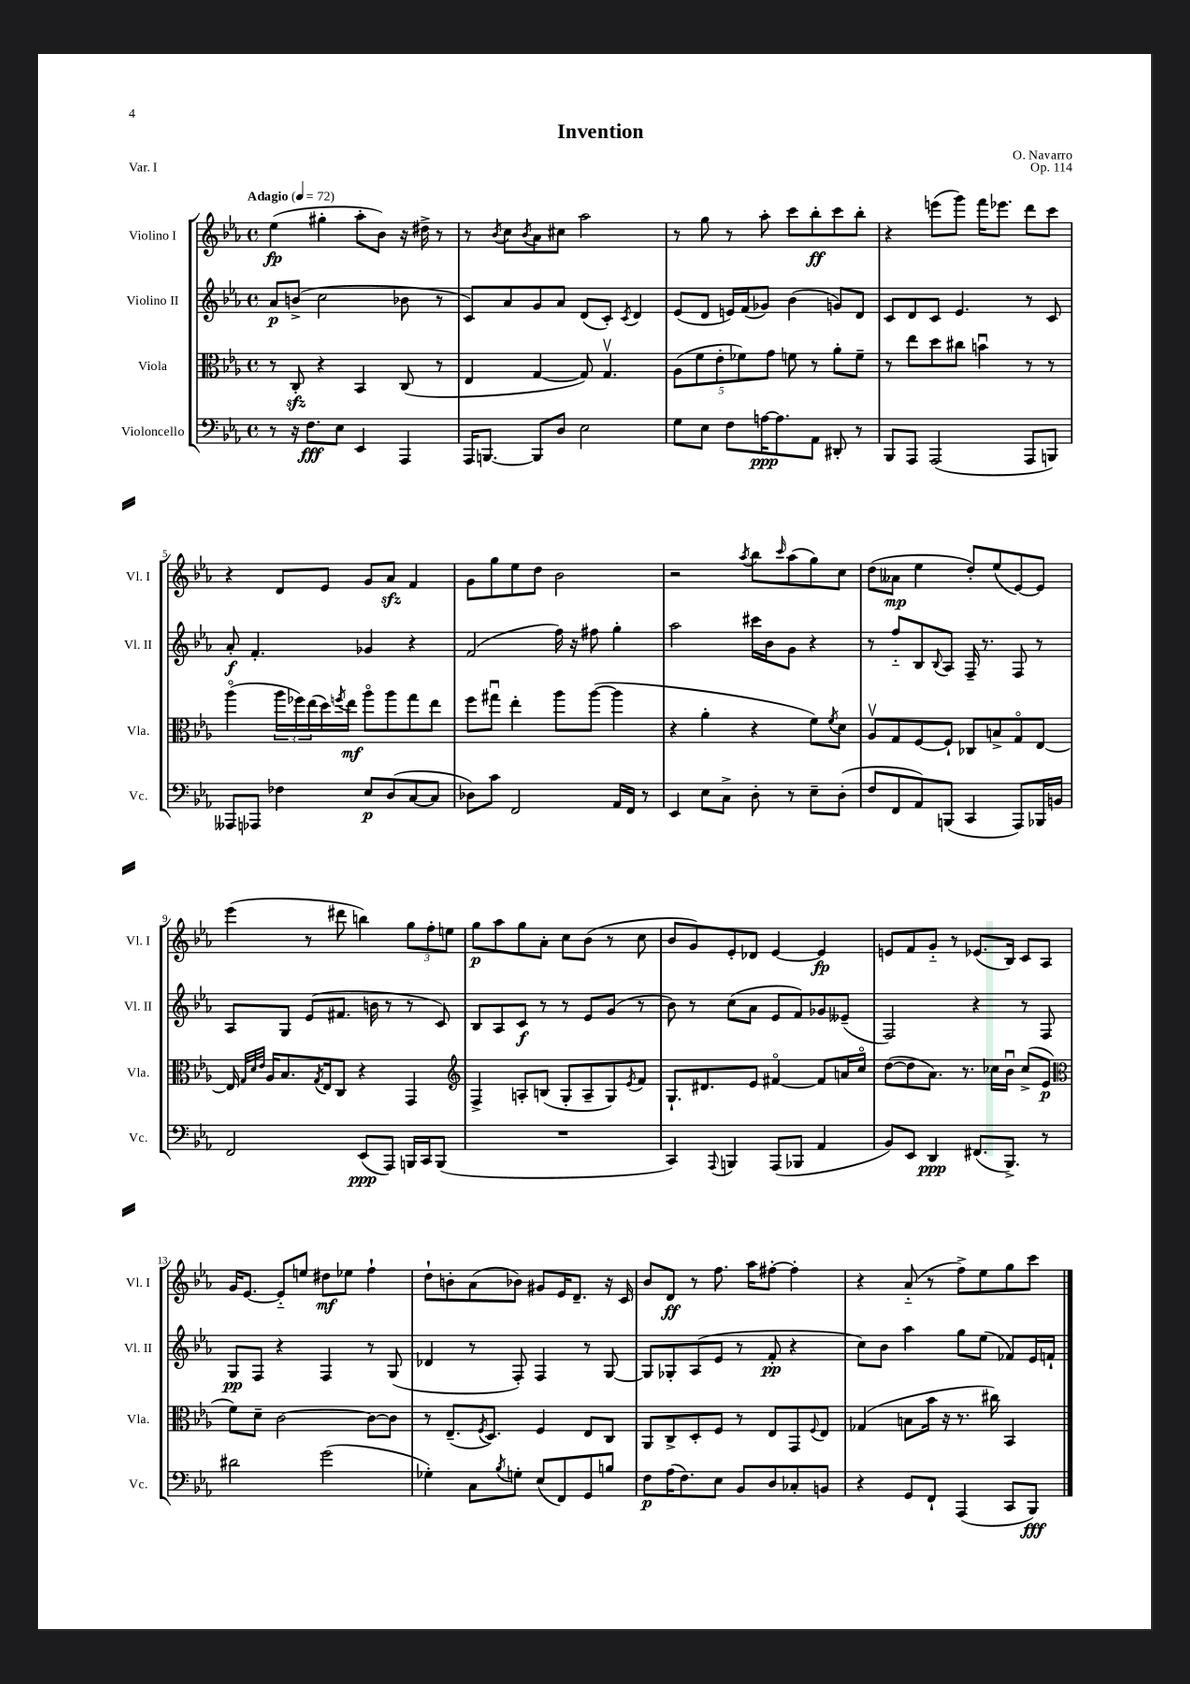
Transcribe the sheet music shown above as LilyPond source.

\header { title = "Invention" composer = "O. Navarro" opus = "Op. 114" piece = "Var. I" }
<<
\new StaffGroup <<
\new Staff = "s0" \with { instrumentName = "Violino I" shortInstrumentName = "Vl. I" } {
    \clef treble \key ees \major \defaultTimeSignature \time 4/4 \tempo "Adagio" 4 = 72
    ees''4\fp( gis''4-. aes''8-. bes'8) r16 dis''16-> r8 |
    r8 \acciaccatura { bes'8 } c''8 \acciaccatura { bes'8 } aes'8 cis''8 aes''2 |
    r8 g''8 r8 aes''8-. c'''8 bes''8-.\ff c'''8 bes''8-. |
    r4 e'''8( g'''8) f'''16 ees'''8. d'''8 c'''8 |
    r4 d'8 ees'8 g'8 aes'8\sfz f'4 |
    g'8 g''8 ees''8 d''8 bes'2 |
    r2 \acciaccatura { aes''8 } bes''8 \grace { c'''16 } aes''8( g''8) c''8 |
    d''8( aeses'8\mp ees''4 d''8-.) ees''8( ees'8~) ees'8 |
    ees'''4( r8 dis'''8 b''4) \tuplet 3/2 { g''8 f''8-. e''8 } |
    g''8\p aes''8 g''8 aes'8-. c''8 bes'8( r8 c''8 |
    bes'8 g'8) ees'8-. des'8 ees'4~ ees'4\fp |
    e'8 f'8 g'8-_ r8 ees'8.( bes16) c'8 aes8 |
    g'16 ees'8.~ ees'8-_ e''8 dis''8\mf ees''8 f''4-! |
    d''8-! b'8-. aes'8( bes'8) gis'8 ees'16 d'8.-- r16 c'16 |
    bes'8 d'8\ff r8 f''8. aes''16 fis''8~-. fis''4-. |
    r4 aes'8-_( r8 f''8->) ees''8 g''8 c'''8 \bar "|." |
}
\new Staff = "s1" \with { instrumentName = "Violino II" shortInstrumentName = "Vl. II" } {
    \clef treble \key ees \major \defaultTimeSignature \time 4/4
    aes'8\p b'8->( c''2 bes'8 r8 |
    c'8) aes'8 g'8 aes'8 d'8( c'8-.) \acciaccatura { c'8 } d'4 |
    ees'8( d'8 e'16) f'16( ges'8) bes'4( g'8) d'8 |
    c'8 d'8 c'8 ees'4. r8 c'8 |
    aes'8-.\f f'4.-. ges'4 r4 |
    f'2( f''16) r16 fis''8 g''4-. |
    aes''2 cis'''16 bes'16 g'8 r4 |
    r8 f''8-_ bes8 \appoggiatura { bes8 } aes8 f16-- r8. f8 r8 |
    aes8 g8 ees'8( fis'8. b'16 r8 r8 c'8) |
    bes8 aes8 c'8\f r8 r8 ees'8 g'8( r8 |
    bes'8) r8 c''8( aes'8 ees'8 f'8) ges'8 eeses'8--( |
    f2) r4 r8 f8 |
    g8\pp f8 r4 f4 r8 g8( |
    des'4 r8 f8-.) f4 r8 g8~ |
    g8 ges8-. aes8( ees'8 r8 f'8-.\pp r4 |
    c''8) bes'8 aes''4 g''8 ees''8( fes'8) ees'16 f'16-! \bar "|." |
}
\new Staff = "s2" \with { instrumentName = "Viola" shortInstrumentName = "Vla." } {
    \clef alto \key ees \major \defaultTimeSignature \time 4/4
    r8 c8-.\sfz r4 bes,4 c8( r8 |
    ees4 g4~ g8) g4.\upbow |
    \tuplet 5/4 { aes8( f'8 ees'8-. fes'8) g'8 } f'8 r8 aes'8-. f'8-- |
    r8 ees''8 d''8 cis''8 b'4\downbow r8 r8 |
    aes''4\flageolet( \tuplet 3/2 { aes''16 fes''16) ees''16( } d''16) \acciaccatura { f''8 } ees''16\mf aes''8\flageolet aes''8 g''8 ees''8 |
    f''8 gis''8\downbow ees''4-. aes''8 aes''8~( aes''4 |
    r4 aes'4-. r4 f'8) \acciaccatura { f'8 } d'8 |
    aes8\upbow g8 f8~ f8-! ces8 b8-> g8\flageolet ees8~ |
    ees16 \grace { g32 d'32 ees'32 } aes16 bes8. \acciaccatura { g8 } ees16 c8 r4 g,4 |
    \clef treble f4-> a8-. b8( g8-. a8-- g8) \acciaccatura { ees'8 } f'8 |
    g8.-! dis'8. ees'8 fis'4~\flageolet fis'8 a'16 c''16\flageolet |
    d''8~( d''8 aes'8.) r8. ces''16 bes'16\downbow ces''8->( ees'8\p |
    \clef alto f'8) d'8-- c'2~ c'8~ c'8 |
    r8 ees8.--( \acciaccatura { f8 } d8.) f4 ees8 c8 |
    aes,8 c8-> d8-. f8 r8 ees8 g,8 \appoggiatura { f8 } ees8 |
    ges4( b8 bes'16 r16 r8. cis''16) bes,4 \bar "|." |
}
\new Staff = "s3" \with { instrumentName = "Violoncello" shortInstrumentName = "Vc." } {
    \clef bass \key ees \major \defaultTimeSignature \time 4/4
    r8 r16 f8.\fff ees8 ees,4 aes,,4 |
    aes,,16 b,,8.~ b,,8 d8 ees2 |
    g8 ees8 f8 a16~\ppp a8. aes,8 dis,8-. r8 |
    bes,,8 aes,,8 aes,,2( aes,,8 b,,8) |
    aeses,,8 aes,,8 fes4 ees8\p d8( c8~ c8 |
    des8) c'8 f,2 aes,16 f,16 r8 |
    ees,4 ees8 c8-> d8-. r8 ees8-- d8-.( |
    f8 f,8 aes,8) b,,8( c,4 aes,,8) bes,,16 b,16 |
    f,2 ees,8\ppp( aes,,8) b,,16 c,16 b,,8( |
    R1 |
    c,4) \appoggiatura { aes,,8 } b,,4 aes,,8( bes,,8 aes,4 |
    bes,8) ees,8 d,4\ppp fis,8.( bes,,8.->) r8 |
    dis'2 g'2( |
    ges4-.) c8 \acciaccatura { bes8 } g8-. ees8( f,8) g,8 b8 |
    f8\p aes16( f8.) ees8 bes,8 d8 ces8-. b,8 |
    r4 g,8 f,8-! aes,,4( c,8 bes,,8\fff) \bar "|." |
}
>>
>>
